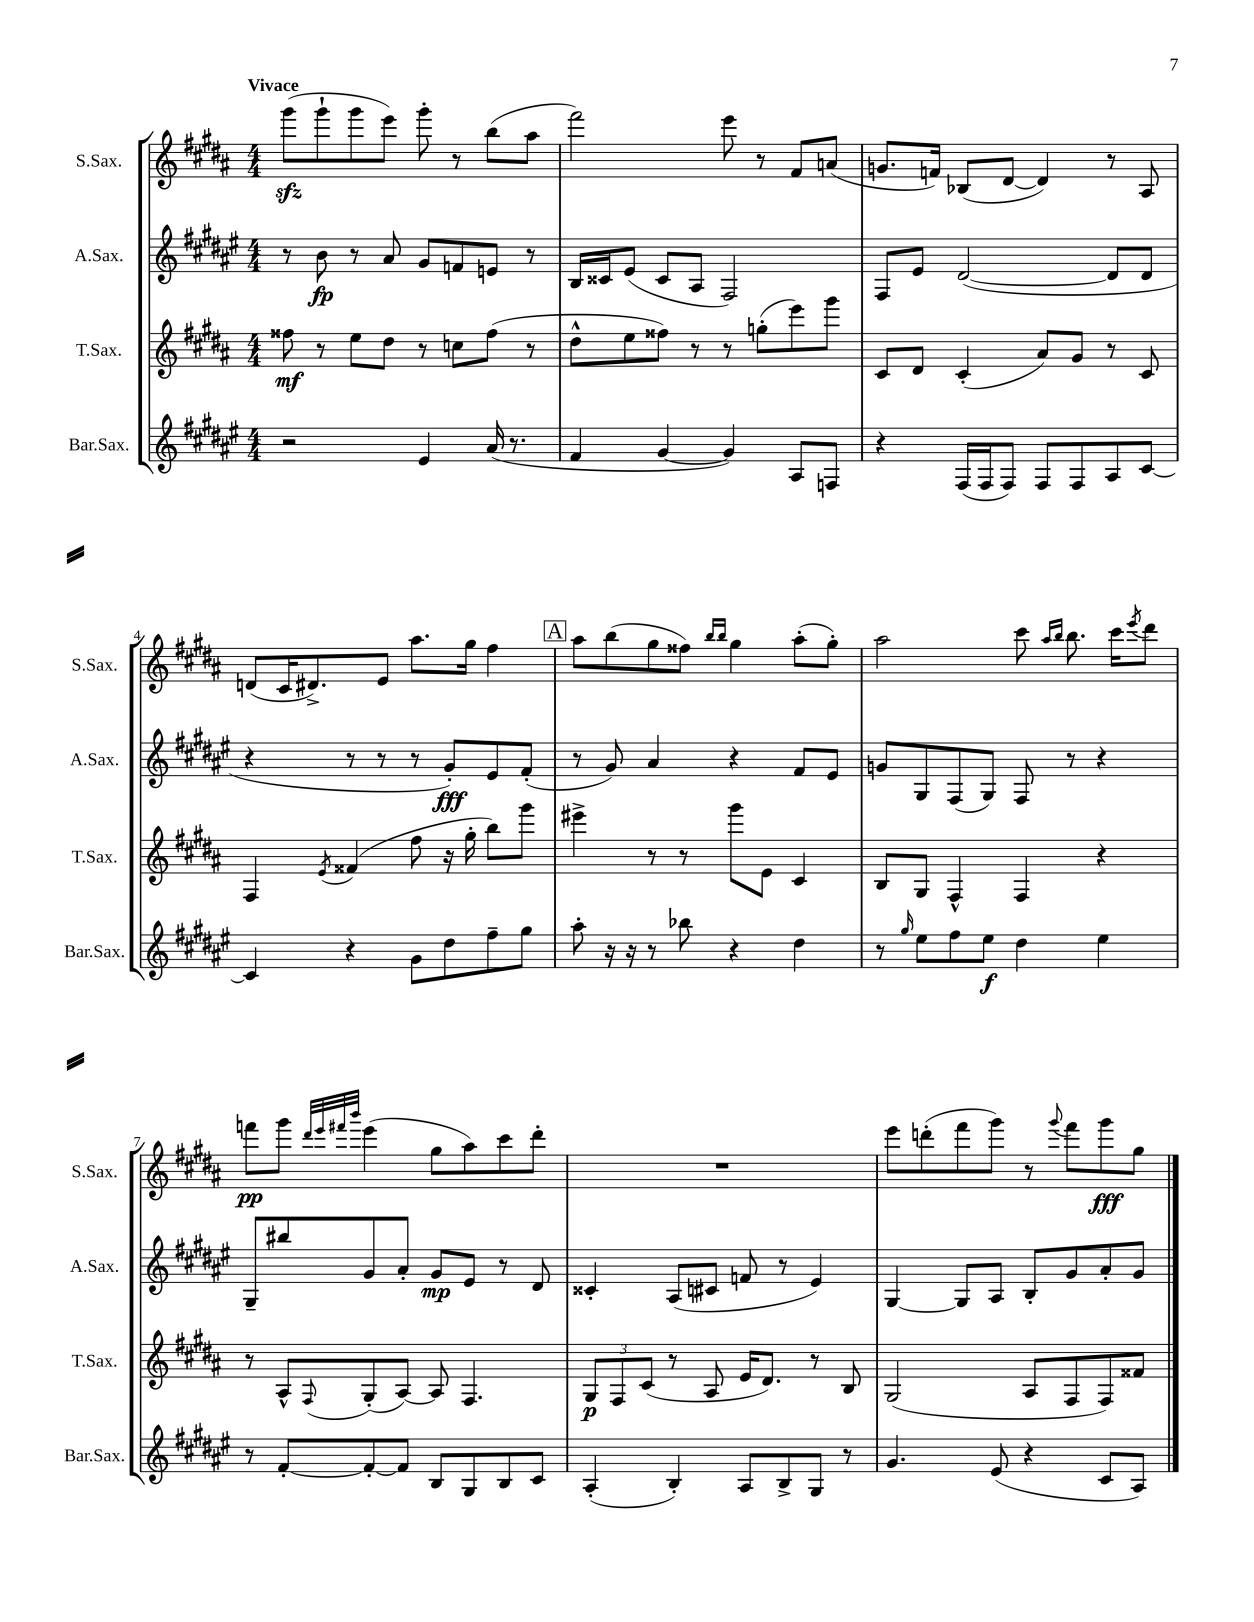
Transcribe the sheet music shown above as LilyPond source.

<<
\new StaffGroup <<
\new Staff = "s0" \with { instrumentName = "S.Sax." shortInstrumentName = "S.Sax." } {
    \clef treble \key b \major \numericTimeSignature \time 4/4 \tempo "Vivace"
    gis'''8\sfz( gis'''8-! gis'''8 e'''8) gis'''8-. r8 b''8( ais''8 |
    fis'''2) e'''8 r8 fis'8 a'8( |
    g'8. f'16) bes8( dis'8~ dis'4) r8 ais8 |
    d'8( cis'16 dis'8.->) e'8 ais''8. gis''16 fis''4 |
    \mark \markup { \box "A" } ais''8 b''8( gis''8 fisis''8) \grace { b''16 b''16 } gis''4 ais''8-.( gis''8-.) |
    ais''2 cis'''8 \grace { ais''16 b''16 } b''8. cis'''16 \acciaccatura { e'''8 } dis'''8 |
    f'''8\pp gis'''8 \grace { dis'''32 e'''32 fis'''32 b'''32 } e'''4( gis''8 ais''8) cis'''8 dis'''8-. |
    R1 |
    e'''8 d'''8-.( fis'''8 gis'''8) r8 \appoggiatura { gis'''8 } fis'''8 gis'''8\fff gis''8 \bar "|." |
}
\new Staff = "s1" \with { instrumentName = "A.Sax." shortInstrumentName = "A.Sax." } {
    \clef treble \key fis \major \numericTimeSignature \time 4/4
    r8 b'8\fp r8 ais'8 gis'8 f'8 e'8 r8 |
    b16 cisis'16 eis'8( cisis'8 ais8 fis2) |
    fis8 eis'8 dis'2~( dis'8 dis'8 |
    r4 r8 r8 r8 gis'8-.\fff) eis'8 fis'8-.( |
    \mark \markup { \box "A" } r8 gis'8) ais'4 r4 fis'8 eis'8 |
    g'8 gis8 fis8( gis8) fis8 r8 r4 |
    gis8-- bis''8 gis'8 ais'8-. gis'8\mp eis'8 r8 dis'8 |
    cisis'4-. ais8( cis'8 f'8 r8 eis'4) |
    gis4~ gis8 ais8 b8-. gis'8 ais'8-. gis'8 \bar "|." |
}
\new Staff = "s2" \with { instrumentName = "T.Sax." shortInstrumentName = "T.Sax." } {
    \clef treble \key b \major \numericTimeSignature \time 4/4
    fisis''8\mf r8 e''8 dis''8 r8 c''8 fisis''8( r8 |
    dis''8-^ e''8 fisis''8) r8 r8 g''8-.( e'''8) gis'''8 |
    cis'8 dis'8 cis'4-.( ais'8) gis'8 r8 cis'8 |
    fis4 \acciaccatura { e'8 } fisis'4( fis''8 r16 gis''16-. b''8) gis'''8 |
    \mark \markup { \box "A" } eis'''4-> r8 r8 gis'''8 e'8 cis'4 |
    b8 gis8 fis4-^ fis4 r4 |
    r8 ais8-^ \appoggiatura { fis8 } gis8-.( ais8~) ais8 fis4. |
    \tuplet 3/2 { gis8\p fis8 cis'8( } r8 ais8 e'16 dis'8.) r8 b8 |
    gis2( ais8 fis8 fis8) fisis'8 \bar "|." |
}
\new Staff = "s3" \with { instrumentName = "Bar.Sax." shortInstrumentName = "Bar.Sax." } {
    \clef treble \key fis \major \numericTimeSignature \time 4/4
    r2 eis'4 ais'16( r8. |
    fis'4 gis'4~ gis'4) ais8 f8 |
    r4 fis16( fis16 fis8) fis8 fis8 ais8 cis'8~ |
    cis'4 r4 gis'8 dis''8 fis''8-- gis''8 |
    \mark \markup { \box "A" } ais''8-. r16 r16 r8 bes''8 r4 dis''4 |
    r8 \grace { gis''16 } eis''8 fis''8 eis''8\f dis''4 eis''4 |
    r8 fis'8~-. fis'8~-. fis'8 b8 gis8 b8 cis'8 |
    ais4-.( b4-.) ais8 b8-> gis8 r8 |
    gis'4. eis'8( r4 cis'8 ais8) \bar "|." |
}
>>
>>
